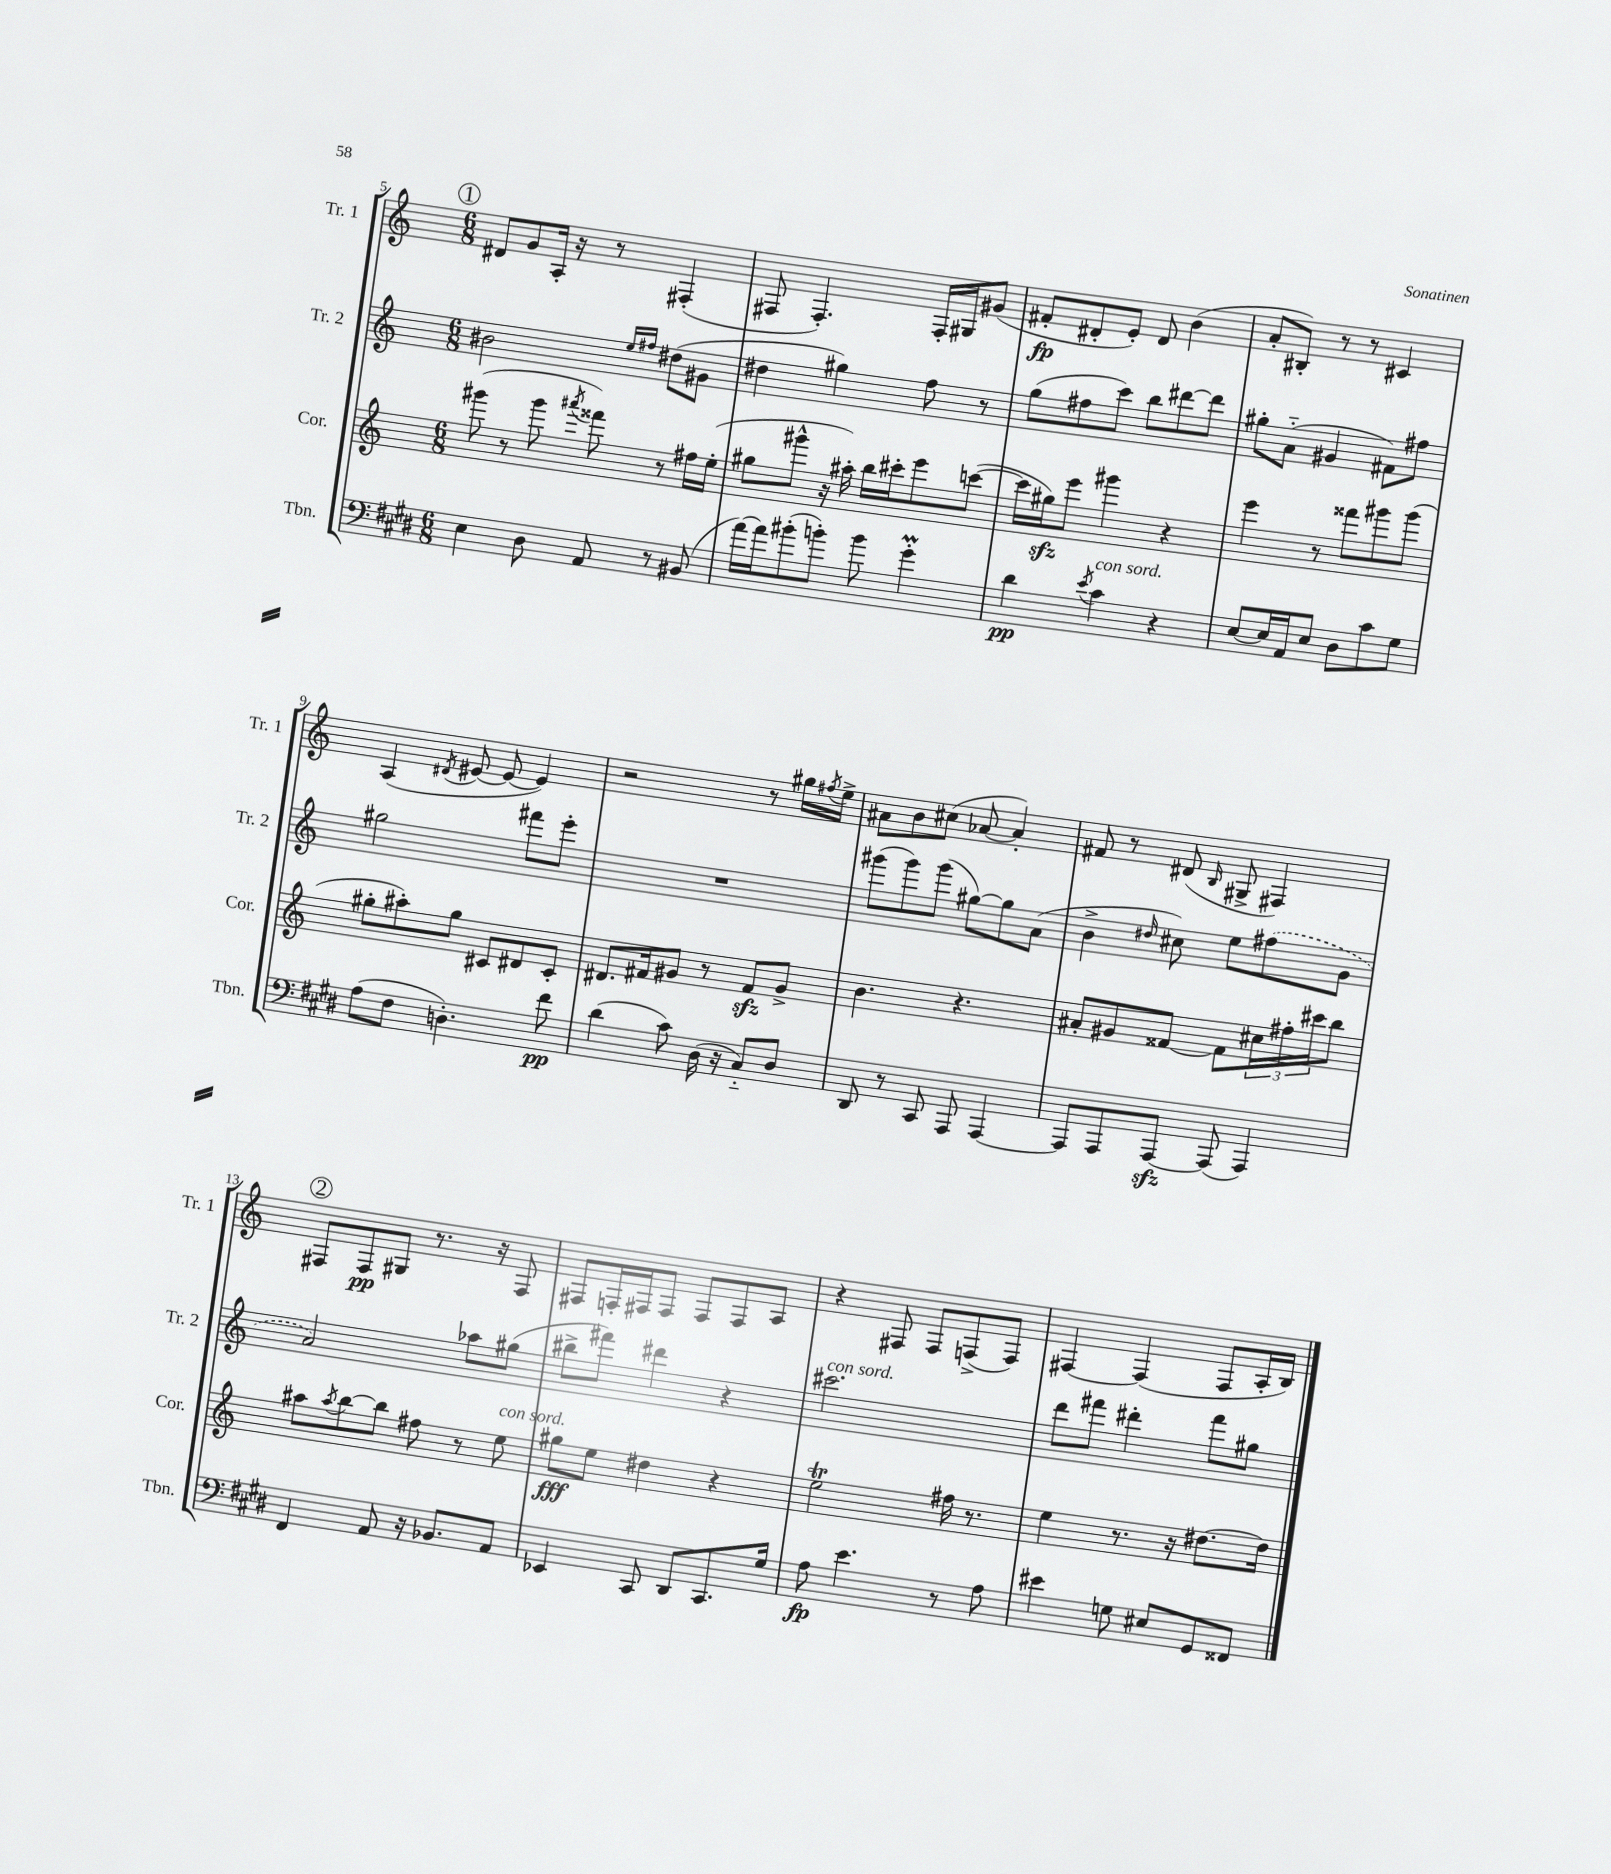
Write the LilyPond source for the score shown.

<<
\new StaffGroup <<
\new Staff = "s0" \with { instrumentName = "Tr. 1" shortInstrumentName = "Tr. 1" } {
    \clef treble \key c \major \numericTimeSignature \time 6/8
    \mark \markup { \circle "1" } dis'8 g'8 a16-. r16 r8 fis4-.( |
    fis8 fis4.-.) fis16-. gis16 gis'8( |
    fis'8-.\fp dis'8-. e'8-.) dis'8 b'4( |
    a'8-. bis8-.) r8 r8 cis'4 |
    a4( \acciaccatura { dis'8 } eis'8~ eis'8~ eis'4) |
    r2 r8 gis''16 \acciaccatura { fis''8 } e''16-> |
    ais'8 b'8 cis''8( aes'8~ aes'4-.) |
    fis'8 r8 dis'8( \grace { b16 } gis8-> fis4) |
    \mark \markup { \circle "2" } fis8 fis8\pp gis8 r8. r16 fis8 |
    fis8 f16-. fis16 fis8 fis8 fis8 a8 |
    r4 fis8 fis8 f8->( f8) |
    fis4~ fis4( fis8 a16-. b16) \bar "|." |
}
\new Staff = "s1" \with { instrumentName = "Tr. 2" shortInstrumentName = "Tr. 2" } {
    \clef treble \key c \major \numericTimeSignature \time 6/8
    \mark \markup { \circle "1" } bis'2 \grace { e''16 fis''16 } dis''8( gis'8 |
    dis''4 gis''4) f''8 r8 |
    g''8( fis''8 c'''8) b''8 dis'''8~ dis'''8 |
    gis''8-. a'8-_( gis'4 fis'8) fis''8 |
    gis''2 fis'''8 e'''8-. |
    R2. |
    gis'''8( gis'''8) gis'''8( gis''8~) gis''8 a'8( |
    b'4-> \grace { dis''16 } cis''8) e''8 \once \slurDashed fis''8( g'8 |
    \mark \markup { \circle "2" } a'2) aes''8 gis''8( |
    bis''8-> fis'''8) dis'''4 r4 |
    cis'''2.^\markup { \italic "con sord." } |
    d'''8 fis'''8 dis'''4-. fis'''8 gis''8 \bar "|." |
}
\new Staff = "s2" \with { instrumentName = "Cor." shortInstrumentName = "Cor." } {
    \clef treble \key c \major \numericTimeSignature \time 6/8
    \mark \markup { \circle "1" } gis'''8( r8 gis'''8 \acciaccatura { ais'''8 } fisis'''8) r8 fis''16 e''16-.( |
    gis''8 gis'''8-^ r16 ais''16-.) b''16 cis'''16-. e'''8 c'''8~( |
    c'''16 gis''16\sfz) e'''8 gis'''4 r4 |
    e'''4 r8 fisis'''8 gis'''8 gis'''8( |
    gis''8-. ais''8-.) gis''8 cis'8 dis'8 cis'8-. |
    dis'8. fis'16 gis'8 r8 fis'8\sfz gis'8-> |
    b'4. r4. |
    ais'8-. gis'8 fisis'8~ fisis'8 \tuplet 3/2 { cis''16 fis''16-. cis'''16 } b''8 |
    \mark \markup { \circle "2" } ais''8 \acciaccatura { ais''8 } b''8~ b''8 fis''8 r8 e''8^\markup { \italic "con sord." } |
    gis''8\fff e''8 dis''4 r4 |
    e''2\trill fis''16 r8. |
    e''4 r8. r16 dis''8.~ dis''16 \bar "|." |
}
\new Staff = "s3" \with { instrumentName = "Tbn." shortInstrumentName = "Tbn." } {
    \clef bass \key e \major \numericTimeSignature \time 6/8
    \mark \markup { \circle "1" } e4 dis8 a,8 r8 bis,8( |
    a'16~) a'16 bis'8-.( b'8-.) b'8 gis'4-.\prall |
    dis'4\pp \acciaccatura { e'8 } cis'4^\markup { \italic "con sord." } r4 |
    e8~ e16 a,16 e8 dis8 cis'8 gis8 |
    a8( fis8 d4.-.) fis'8\pp |
    dis'4( cis'8) dis16( r16 cis8-_) dis8 |
    dis,8 r8 cis,8 a,,8 a,,4~ |
    a,,8 a,,8 a,,8~\sfz a,,8( a,,4) |
    \mark \markup { \circle "2" } fis,4 a,8 r16 bes,8. a,8 |
    ees,4 cis,8 dis,8 cis,8. gis16 |
    a8\fp e'4. r8 a8 |
    eis'4 g8 eis8 gis,8 fisis,8 \bar "|." |
}
>>
>>
\layout { \context { \Score currentBarNumber = #5 } }
